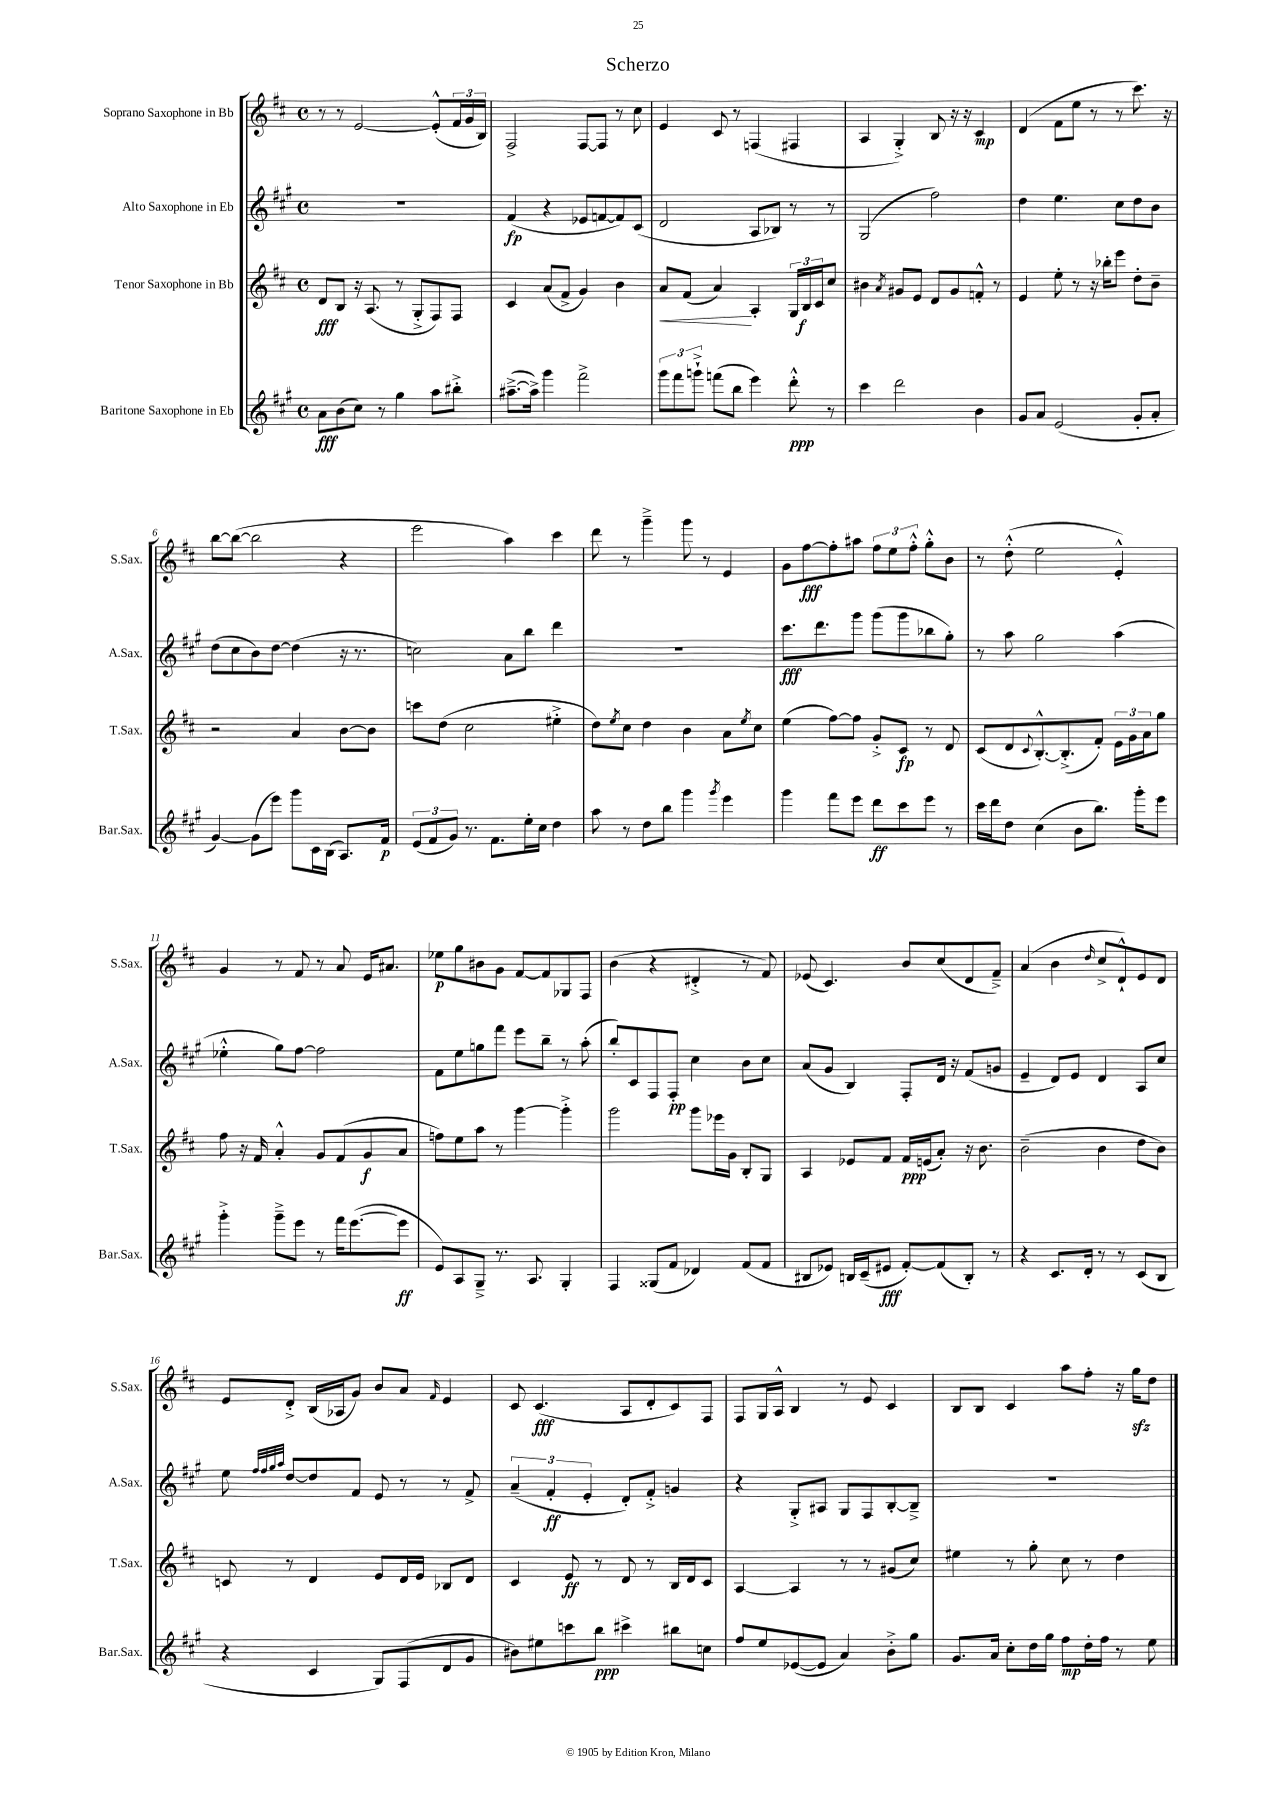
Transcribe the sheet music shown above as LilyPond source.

\header { title = "Scherzo" }
<<
\new StaffGroup <<
\new Staff = "s0" \with { instrumentName = "Soprano Saxophone in Bb" shortInstrumentName = "S.Sax." } {
    \clef treble \key d \major \defaultTimeSignature \time 4/4
    r8 r8 e'2~ e'8-.-^( \tuplet 3/2 { fis'16 g'16 b16) } |
    fis2-> fis8~ fis8 r8 cis''8 |
    e'4 cis'8 r8 f4( fis4 |
    a4 g4-.->) b8 r16 r16 cis'4\mp |
    d'4( fis'8 e''8 r8 r8 cis'''8.) r16 |
    b''8~ b''8~( b''2 r4 |
    e'''2 a''4) cis'''4 |
    d'''8 r8 g'''4---> g'''8 r8 e'4 |
    g'8 fis''8~\fff fis''8-. ais''8 \tuplet 3/2 { fis''8 e''8 fis''8-.-^ } g''8-.-^ b'8 |
    r8 d''8-.-^( e''2 e'4-.-^) |
    g'4 r8 fis'8 r8 a'8 e'16 ais'8. |
    ees''8\p g''8 bis'8 g'8 fis'8~ fis'8 ges8 fis8 |
    b'4( r4 dis'4-.-> r8 fis'8) |
    ees'8( cis'4.) b'8 cis''8( d'8 fis'8--->) |
    a'4( b'4 \grace { d''16 } cis''8-> d'8-!-^) e'8 d'8 |
    e'8 d'8-.-> b16( aes16 g'8) b'8 a'8 \grace { fis'16 } e'4 |
    cis'8 cis'4.\fff( a8 d'8-. cis'8) fis8 |
    fis8 g16 a16-^ b4 r8 e'8 cis'4 |
    b8 b8 cis'4 a''8 fis''8-. r16 g''16\sfz d''8 \bar "|." |
}
\new Staff = "s1" \with { instrumentName = "Alto Saxophone in Eb" shortInstrumentName = "A.Sax." } {
    \clef treble \key a \major \defaultTimeSignature \time 4/4
    R1 |
    fis'4\fp( r4 ees'8 f'8~ f'8) cis'8( |
    d'2 a8 bes8) r8 r8 |
    gis2( fis''2) |
    d''4 e''4. cis''8 d''8 b'8 |
    d''8( cis''8 b'8) d''8~ d''4( r16 r8. |
    c''2) a'8 b''8 d'''4 |
    R1 |
    cis'''8.\fff d'''8. gis'''8 gis'''8( gis'''8 bes''8 gis''8-.) |
    r8 a''8 gis''2 a''4( |
    ees''4-.-^ gis''8) fis''8~ fis''2 |
    fis'8 e''8 g''8 fis'''8 e'''8 b''8-- r8 a''8-.( |
    b''8-.) cis'8 fis8 fis8-.\pp cis''4 b'8 cis''8 |
    a'8( gis'8 b4) fis8-. d'16 r16 fis'8( g'8 |
    e'4-- d'8) e'8 d'4 a8 cis''8 |
    e''8 \grace { fis''32 fis''32 gis''32 a''32 } d''8~ d''8 fis'8 e'8 r8 r8 fis'8-> |
    \tuplet 3/2 { a'4--( fis'4-.\ff e'4-. } d'8-.) fis'8-.-> g'4 |
    r4 gis8-.-> ais8 gis8 fis8 b8~-. b8---> |
    R1 \bar "|." |
}
\new Staff = "s2" \with { instrumentName = "Tenor Saxophone in Bb" shortInstrumentName = "T.Sax." } {
    \clef treble \key d \major \defaultTimeSignature \time 4/4
    d'8\fff b8 r16 a8.( r8 g8-.-> fis8) fis8 |
    cis'4 a'8( fis'8-> g'4) b'4 |
    a'8\< fis'8( a'4\!) a4-. \tuplet 3/2 { g16 b16\f cis'16 } cis''8 |
    bis'4 \acciaccatura { a'8 } gis'8 e'8 d'8 gis'8 f'8-.-^ r8 |
    e'4 e''8-. r8 r16 bes''16-. e'''8 d''8-. b'8-- |
    r2 a'4 b'8~ b'8 |
    c'''8 d''8( cis''2 eis''4-.-> |
    d''8) \acciaccatura { e''8 } cis''8 d''4 b'4 a'8 \acciaccatura { e''8 } cis''8 |
    e''4( fis''8~) fis''8 g'8-.-> cis'8\fp r8 d'8 |
    cis'8( d'8 \appoggiatura { cis'8 } b8.~-.-^) b8.-.->( fis'8-.) \tuplet 3/2 { e'16 g'16 a'16 } g''8 |
    fis''8 r16 fis'16 a'4-.-^ g'8 fis'8( g'8\f a'8 |
    f''8) e''8 a''8 r8 g'''4~ g'''4-.-> |
    g'''2 g'''8 ees'''16 g'16 b8-. g8 |
    a4 ees'8 fis'8 fis'16\ppp e'16( a'8-.) r16 b'8. |
    b'2--( b'4 d''8 b'8) |
    c'8 r8 d'4 e'8 d'16 e'16 bes8 d'8 |
    cis'4 e'8\ff r8 d'8 r8 b16 d'16 cis'8 |
    a4~ a4 r8 r8 gis'8( cis''8) |
    eis''4 r8 g''8-. cis''8 r8 d''4 \bar "|." |
}
\new Staff = "s3" \with { instrumentName = "Baritone Saxophone in Eb" shortInstrumentName = "Bar.Sax." } {
    \clef treble \key a \major \defaultTimeSignature \time 4/4
    a'8\fff b'8( cis''8) r8 gis''4 a''8 bis''8-.-> |
    ais''8.~--->( ais''16->) gis'''4 fis'''2-> |
    \tuplet 3/2 { gis'''8 fis'''8 g'''8-!-> } f'''8( b''8 e'''4) d'''8-.-^\ppp r8 |
    cis'''4 d'''2 b'4 |
    gis'8 a'8 e'2( gis'8-. a'8-. |
    gis'4~) gis'8( e'''8) gis'''8 cis'16 b16( a8.) fis'16\p |
    \tuplet 3/2 { e'8( fis'8 gis'8) } r8. fis'8. e''16-. cis''16 d''4 |
    a''8 r8 d''8 b''8 gis'''4 \acciaccatura { gis'''8 } e'''4 |
    gis'''4 fis'''8 e'''8 d'''8\ff cis'''8 e'''8 r8 |
    cis'''16 d'''16 d''8 cis''4( b'8 b''8.) gis'''16-. e'''8 |
    gis'''4-.-> gis'''8---> e'''8 r8 fis'''16 e'''8.~( e'''8\ff |
    e'8) a8 gis8---> r8. a8. gis4-. |
    fis4 gisis8( fis'8 des'4) fis'8( fis'8 |
    bis8 ees'8) b16 cis'16--( eis'8\fff fis'8~-.) fis'8( b8-.) r8 |
    r4 cis'8. d'16-. r8 r8 cis'8( b8 |
    r4 cis'4 gis8) fis8( d'8 gis'8 |
    bis'8) eis''8 c'''8 b''8\ppp cis'''4-> bis''8 c''8 |
    fis''8 e''8 ees'8~( ees'8 a'4) b'8-.-> gis''8 |
    gis'8. a'16 cis''8-. d''16 gis''16 fis''8\mp d''16-. fis''16 r8 e''8 \bar "|." |
}
>>
>>
